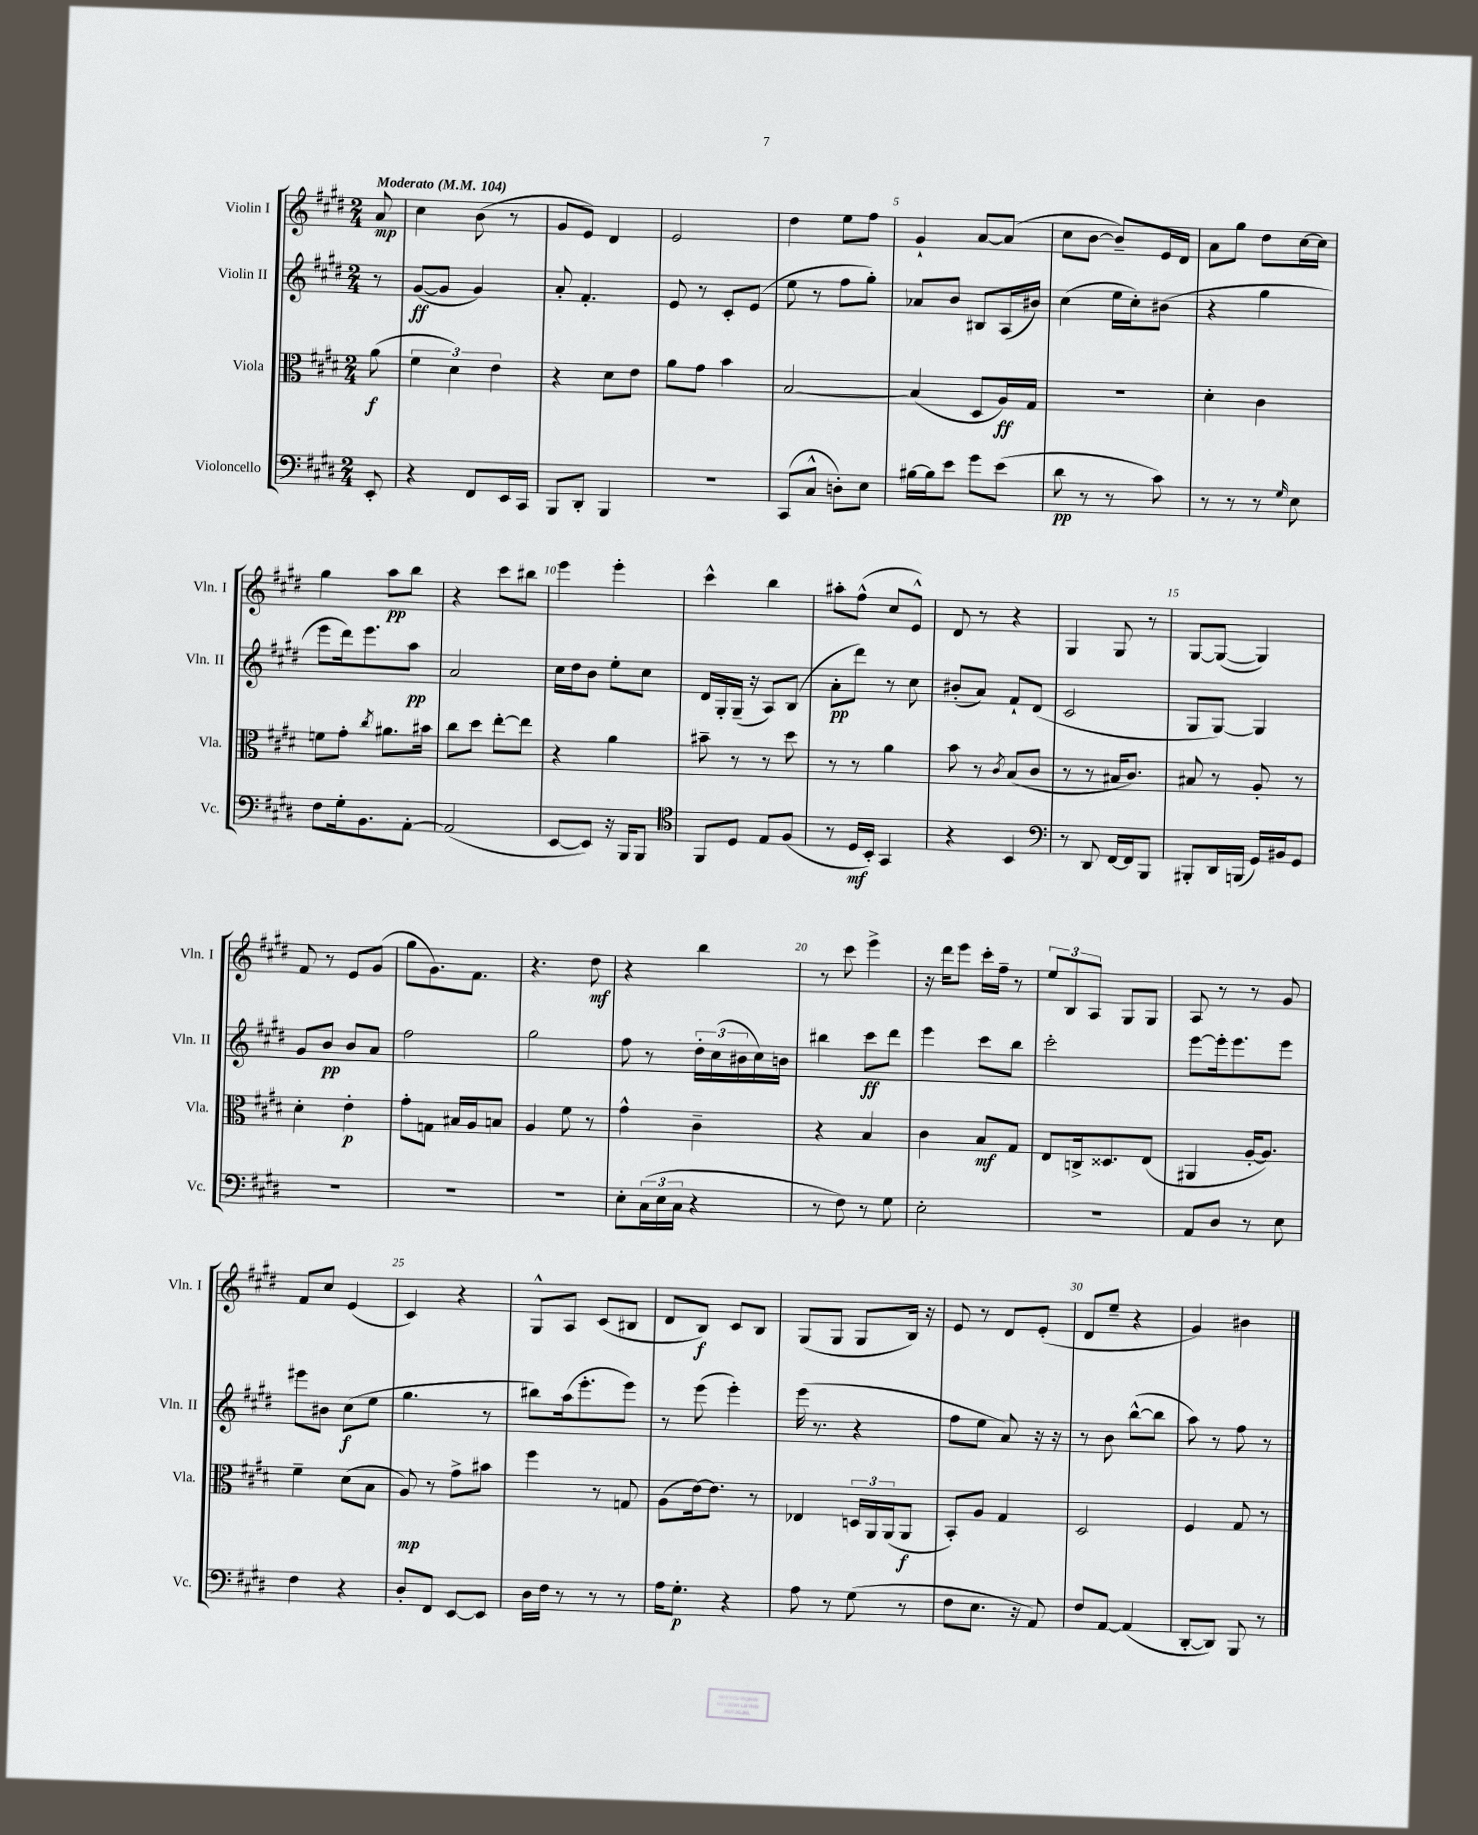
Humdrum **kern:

**kern	**kern	**kern	**kern
*staff4	*staff3	*staff2	*staff1
*clefF4	*clefC3	*clefG2	*clefG2
*k[f#c#g#d#]	*k[f#c#g#d#]	*k[f#c#g#d#]	*k[f#c#g#d#]
*M2/4	*M2/4	*M2/4	*M2/4
*MM104	*MM104	*MM104	*MM104
8EE'	(8a	8r	8a
=	=	=	=
4r	6f#	([8g#	4cc#
.	.	8g#]	.
.	6d#)	.	.
8FF#	.	4g#)	(8b
.	6e	.	.
16EE	.	.	8r
16CC#	.	.	.
=	=	=	=
8BBB	4r	8a'	8g#
8DD#'	.	4.f#'	8e)
4BBB	8d#	.	4d#
.	8e	.	.
=	=	=	=
2r	8a	8e	2e
.	8g#	8r	.
.	4b	8c#'	.
.	.	(8e	.
=	=	=	=
(8CC#	[2B	8ee	4dd#
8C#^^	.	8r	.
8D')	.	8ff#	8ee
8E	.	8gg#')	8ff#
=	=	=	=
[16B#	(4B]	8a-	4g#`
16B#]	.	.	.
8e	.	8b	.
8g#	8D#	8B#	[8a
(8e	16A)	(16A	(8a]
.	16G#	16b#)	.
=	=	=	=
8d#	2r	(4cc#	8cc#
8r	.	.	[8b
8r	.	16ee	8b~])
.	.	16cc#')	.
8c#)	.	(8b#	16e
.	.	.	16d#
=	=	=	=
8r	4d#'	4r	8a
8r	.	.	8gg#
8r	4c#	4gg#	8dd#
16qqG#	.	.	.
8E	.	.	[16cc#
.	.	.	16cc#]
=	=	=	=
8F#	8f	8eee	4gg#
16G#'	8g#'	16ddd#)	.
8.BB	.	8.eee	.
.	8qcc#	.	.
.	8.a#	.	8aa
[8AA'	.	8aa	8bb
.	16b#	.	.
=	=	=	=
(2AA]	8cc#	2a	4r
.	8dd#	.	.
.	[8ee'	.	8ccc#
.	8ee]	.	8bb#
=	=	=	=
[8EE	4r	16cc#	4eee
.	.	16dd#	.
8EE])	.	8b	.
16r	4a	8ee'	4eee'
16BBB	.	.	.
8BBB	.	8cc#	.
=	=	=	=
*clefC4	*	*	*
8FF#	8b#~	16d#	4ccc#^^
.	.	16G#'	.
8D#	8r	(16G#~	.
.	.	16r	.
8E	8r	8A)	4bb
(8F#	8dd#	(8B	.
=	=	=	=
8r	8r	8a'	8aa#'
16D#	8r	8ddd#)	(8ff#^^
16BB')	.	.	.
4GG#	4a	8r	8cc#
.	.	8cc#	8e^^)
=	=	=	=
4r	8b	(8b#'	8d#
.	8r	8a)	8r
.	8qc#	.	.
4BB	(8B	8f#`	4r
.	8c#	(8d#	.
=	=	=	=
*clefF4	*	*	*
8r	8r	2c#	4G#
8DD#	8r	.	.
[16FF#	16B#	.	8G#
16FF#]	8.c#)	.	.
8BBB	.	.	8r
=	=	=	=
8BBB#'	8B#	8G#	[8G#
16DD#	8r	[8G#)	(8G#_
(16BBB	.	.	.
16GG#)	8A'	4G#]	4G#])
16BB#	.	.	.
8GG#	8r	.	.
=	=	=	=
2r	4d#'	8g#	8f#
.	.	8b	8r
.	4e'	8b	8e
.	.	8a	(8g#
=	=	=	=
2r	8g#'	2ff#	8gg#
.	8G	.	8.g#)
.	16B#	.	.
.	16A	.	8.f#
.	8B	.	.
=	=	=	=
2r	4A	2gg#	4.r
.	8f#	.	.
.	8r	.	8dd#
=	=	=	=
8E'	4g#^^	8ff#	4r
(24C#	.	8r	.
24E	.	.	.
24C#	.	.	.
4r	4c#~	24dd#'	4bb
.	.	(24cc#	.
.	.	24b#	.
.	.	16cc#)	.
.	.	16b	.
=	=	=	=
8r	4r	4bb#	8r
8F#)	.	.	8ccc#
8r	4B	8ccc#	4eee^
8G#	.	8ddd#	.
=	=	=	=
2E'	4c#	4eee	16r
.	.	.	16ddd#
.	.	.	8eee
.	8B	8ccc#	16ccc#'
.	.	.	16ff#~
.	8G#	8bb	8r
=	=	=	=
2r	8E	2ccc#'	12ee
.	.	.	12B
.	16C^	.	.
.	.	.	12A
.	8.D##	.	.
.	.	.	8G#
.	(8E	.	8G#
=	=	=	=
8AA	4AA#	[8eee	8A
8D#	.	16eee']	8r
.	.	8.eee	.
8r	[16A'	.	8r
.	8.A])	.	.
8E	.	8eee	8g#
=	=	=	=
4F#	4f#~	8eee#	8f#
.	.	8b#	8cc#
4r	(8d#	(8cc#	(4e
.	8B	8ee	.
=	=	=	=
8D#'	8A)	4.gg#	4c#)
8FF#	8r	.	.
[8EE	8g#^	.	4r
8EE]	8b#	8r	.
=	=	=	=
16D#	4ff#	8bb#)	8G#^^
16F#	.	.	.
8r	.	(16aa	8A
.	.	8.eee'	.
8r	8r	.	(8c#
8r	8G	8eee)	8B#
=	=	=	=
16A	(8A	8r	8d#
8.G#'	.	.	.
.	[16e)	(8eee	8B)
.	8.e]	.	.
4r	.	4eee')	8c#
.	8r	.	8B
=	=	=	=
8A	4E-	(16eee	(8G#
.	.	8.r	.
8r	.	.	8G#
(8G#	24D	4r	8G#
.	24AA	.	.
.	(24AA	.	.
8r	8AA	.	16B)
.	.	.	16r
=	=	=	=
8F#	8BB')	8ff#	8e
8.E	8A	8ee	8r
.	4G#	8a)	8d#
16r	.	.	.
8AA)	.	16r	(8e'
.	.	16r	.
=	=	=	=
8F#	2D#	8r	8d#
[8AA	.	8b	8ee~
(4AA]	.	([8bb^^	4r
.	.	8bb]	.
=	=	=	=
[8DD#'	4F#	8aa)	4g#)
8DD#])	.	8r	.
8BBB	8G#	8ff#	4b#
8r	8r	8r	.
==	==	==	==
*-	*-	*-	*-
